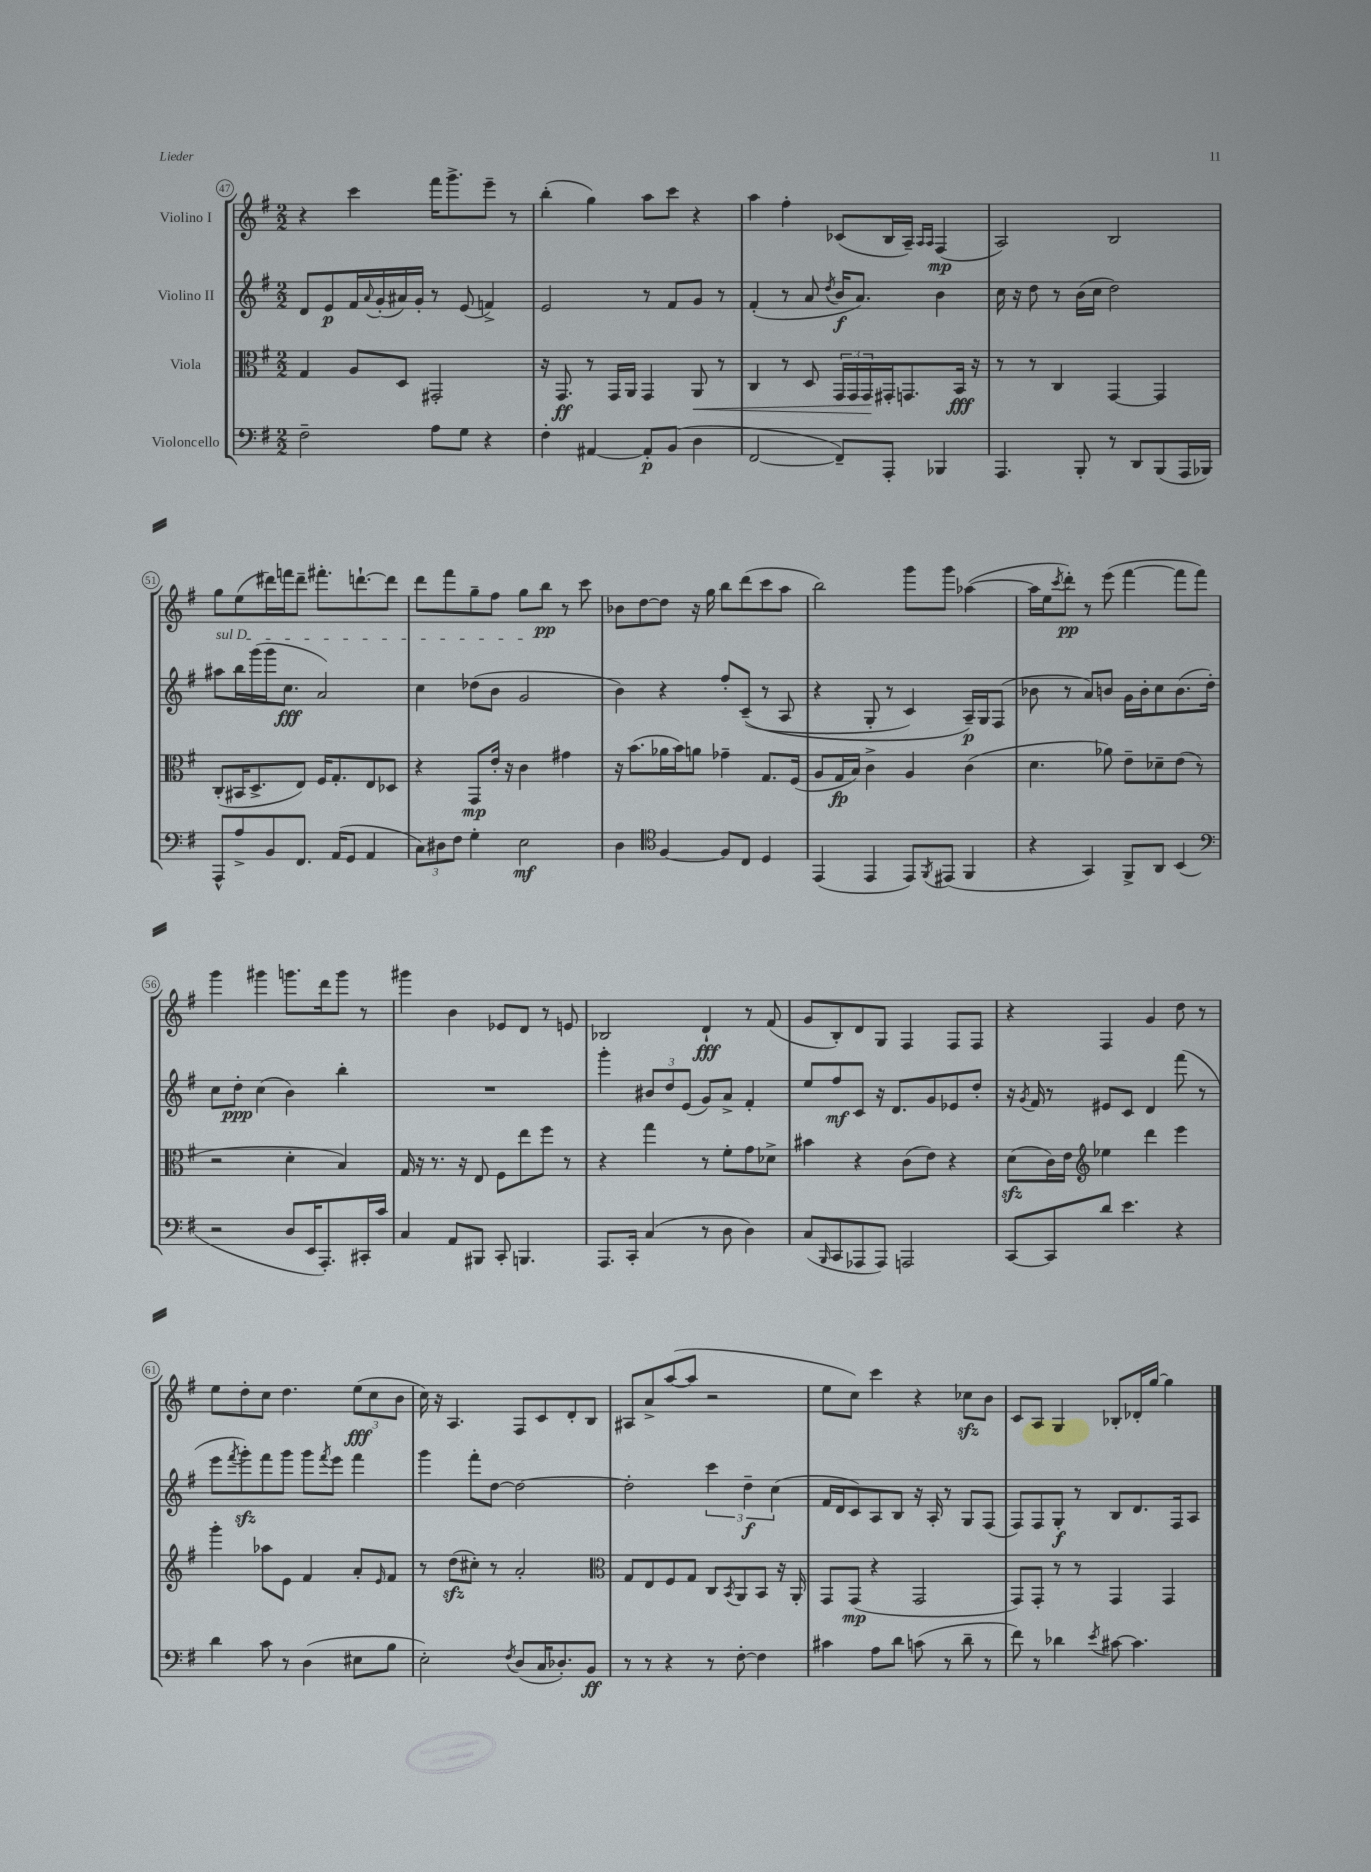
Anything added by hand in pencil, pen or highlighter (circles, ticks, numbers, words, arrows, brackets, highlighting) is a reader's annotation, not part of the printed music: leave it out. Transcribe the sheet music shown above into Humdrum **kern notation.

**kern	**kern	**kern	**kern
*staff4	*staff3	*staff2	*staff1
*clefF4	*clefC3	*clefG2	*clefG2
*k[f#]	*k[f#]	*k[f#]	*k[f#]
*M2/2	*M2/2	*M2/2	*M2/2
2F#~	4G	8d	4r
.	.	8e	.
.	8A	16f#	4ccc
.	.	8qqa	.
.	.	(16g'	.
.	8D	16a#)	.
.	.	16g'	.
8A	2GG#'	8r	16fff#
.	.	.	8.ggg^
8G	.	(8e	.
4r	.	4f^)	8eee~
.	.	.	8r
=	=	=	=
4F#'	16r	2e	(4bb'
.	8.GG	.	.
[4AA#	8r	.	4gg)
.	16GG	.	.
.	16AA	.	.
8AA#']	4GG	8r	8aa
(8BB	.	8f#	8ccc
4D	8AA	8g	4r
.	8r	8r	.
=	=	=	=
[2FF#	4C	(4f#'	4aa
.	8r	8r	4ff#'
.	8D	8a	.
.	.	8qdd	.
8FF#~])	24GG	16b	(8c-
.	24GG	.	.
.	.	8.a)	.
.	24GG	.	.
8AAA'	16GG#'	.	16B
.	8.GG	.	16A~)
.	.	.	16qqA
.	.	.	16qqA
4BBB-	.	4b	(4F#
.	16BB	.	.
.	16r	.	.
=	=	=	=
4.AAA	8r	16cc	2A)
.	.	16r	.
.	8r	8dd	.
.	4C	8r	.
8BBB'	.	(16b	.
.	.	16cc	.
8r	[4GG	2dd)	2B
8DD	.	.	.
(8BBB	4GG]	.	.
16AAA	.	.	.
16BBB-)	.	.	.
=	=	=	=
8AAA^^	(8C'	8aa#	8gg
8A^	16BB#	16bb	(8ee
.	8.D^	(16ggg	.
8BB	.	16ggg	16ddd#)
.	.	8.cc	16fff
8.FF#	8E)	.	8ddd#~
.	16F#	2a)	8.fff#'
(16AA	8.G'	.	.
8GG	.	.	.
.	.	.	[8.ddd`
4AA	8E	.	.
.	8D-	.	8ddd]
=	=	=	=
12C)	4r	4cc	8ddd
12D#	.	.	.
.	.	.	8fff#
12F#	.	.	.
4G'	8GG	(8dd-	8gg~
.	16e'	8b	8ff#
.	16r	.	.
2E	4c	2g	8gg
.	.	.	8bb
.	4g#	.	8r
.	.	.	8ccc
=	=	=	=
4D	16r	4b)	8b-
.	(8.b	.	.
.	.	.	[8dd
*clefC4	*	*	*
[4F#	16a-	4r	8dd]
.	16b)	.	.
.	8a	.	16r
.	.	.	16gg
8F#]	4g-~	8ff#'	8bb
8C	.	&((8c~	(8ddd
4D	8.G	8r	8ccc
.	.	8A	8aa
.	(16F#	.	.
=	=	=	=
(4EE	8A	4r	2bb)
.	16G	.	.
.	16B)	.	.
4EE	4c^	8G'	.
.	.	8r	.
8EE)	4A	4c)	8ggg
8qFF#	.	.	.
(8EE#	.	.	8ggg
4FF#	(4c	16A~&)	([4aa-
.	.	16G	.
.	.	(8F#	.
=	=	=	=
4r	4.d	8b-	16aa-]
.	.	.	16ee
.	.	.	8qccc
.	.	8r	8ddd')
4GG)	.	8a)	8r
.	8a-)	8b	(8eee
8FF#^	8e~	16g	[4fff#
.	.	16b'	.
8AA	8d-~	8cc	.
(4BB	(8e	(8.b	8fff#]
.	8r	.	8fff#)
.	.	16dd')	.
=	=	=	=
*clefF4	*	*	*
2r	2r	8cc	4ggg
.	.	8dd'	.
.	.	(4cc	4ggg#
8D	4d'	4b)	8.ggg
16EE	.	.	.
8.AAA')	.	.	16ddd
.	4B)	4bb'	8ggg
16CC#'	.	.	8r
16c	.	.	.
=	=	=	=
4C	16G	1r	4ggg#
.	16r	.	.
.	8.r	.	.
8AA	.	.	4b
.	16r	.	.
8BBB#	8E	.	.
8CC'	8F#	.	8e-
4.BBB	8ee	.	8d
.	8ff#	.	8r
.	8r	.	8e
=	=	=	=
8.AAA	4r	4ggg'	2B-
16CC'	.	.	.
(4C	4gg	12b#	.
.	.	12dd	.
.	.	(12e	.
8r	8r	8g)	4d`
8D	8f#'	8a^	.
4D)	8g	4f#'	8r
.	8d-^	.	(8f#
=	=	=	=
(8C	4b#	8ee	8g
16qqBBB	.	.	.
8CC	.	8ff#	8B')
8AAA-	4r	8c	8d
8AAA-)	.	16r	8G
.	.	8.d	.
2AAA	(8c	.	4F#
.	8e)	8g	.
.	4r	8e-	8F#
.	.	8dd'	8F#
=	=	=	=
[8CC	(8d	16r	4r
.	.	8qg	.
.	.	16f#	.
8CC]	16c)	8r	.
.	16e	.	.
*	*clefG2	*	*
8d	4ee-	8e#	4F#
4.e	.	8c	.
.	4ddd	4d	4g
4r	4eee	(8fff#	8dd
.	.	8r	8r
=	=	=	=
4d	4ggg'	8eee	8ee
.	.	8qfff#	.
.	.	8ggg')	8dd'
8c	8aa-	8fff#	8cc
8r	8e	8ggg	4.dd
(4D	4f#	8ggg	.
.	.	8qfff#	.
.	.	8eee	.
8E#	8a'	4fff#	(12ee
.	.	.	12cc
.	16qqe	.	.
8B	8f#	.	.
.	.	.	12b
=	=	=	=
2E')	8r	4ggg	16cc)
.	.	.	16r
.	(8dd	.	4.A
.	8cc#')	8fff#'	.
.	8r	[8dd	.
8qF#	.	.	.
(8D	2a'	2dd_	8F#
16C	.	.	8c
8.D-')	.	.	.
.	.	.	8d'
8BB	.	.	8B
=	=	=	=
*	*clefC3	*	*
8r	8G	2dd']	8A#
8r	8E	.	8a^
4r	8F#	.	([8aa
.	8G	.	8aa]
8r	8C	6ccc	2r
.	8qBB	.	.
[8F#'	8AA	.	.
.	.	6dd~	.
4F#]	8BB	.	.
.	.	(6cc	.
.	16r	.	.
.	16AA'	.	.
=	=	=	=
4c#	8GG	16f#	8ee
.	.	16d	.
.	(8GG	8c)	8cc)
8A	4r	8A	4ccc
8d	.	8B	.
(8c	2GG	16r	4r
.	.	16A'	.
8r	.	8r	.
8d~	.	8G	8cc-
8r	.	(8F#	8b
=	=	=	=
8f#)	8GG)	8F#)	8c
8r	8GG'	8F#	8A
4d-	8r	8G'	4G
.	8r	8r	.
8qe	.	.	.
[8c#	4GG	8B	8B-'
4.c#]	.	8.d	16d-'
.	.	.	[16gg
.	4GG	.	4gg]
.	.	16F#	.
.	.	8A	.
==	==	==	==
*-	*-	*-	*-
